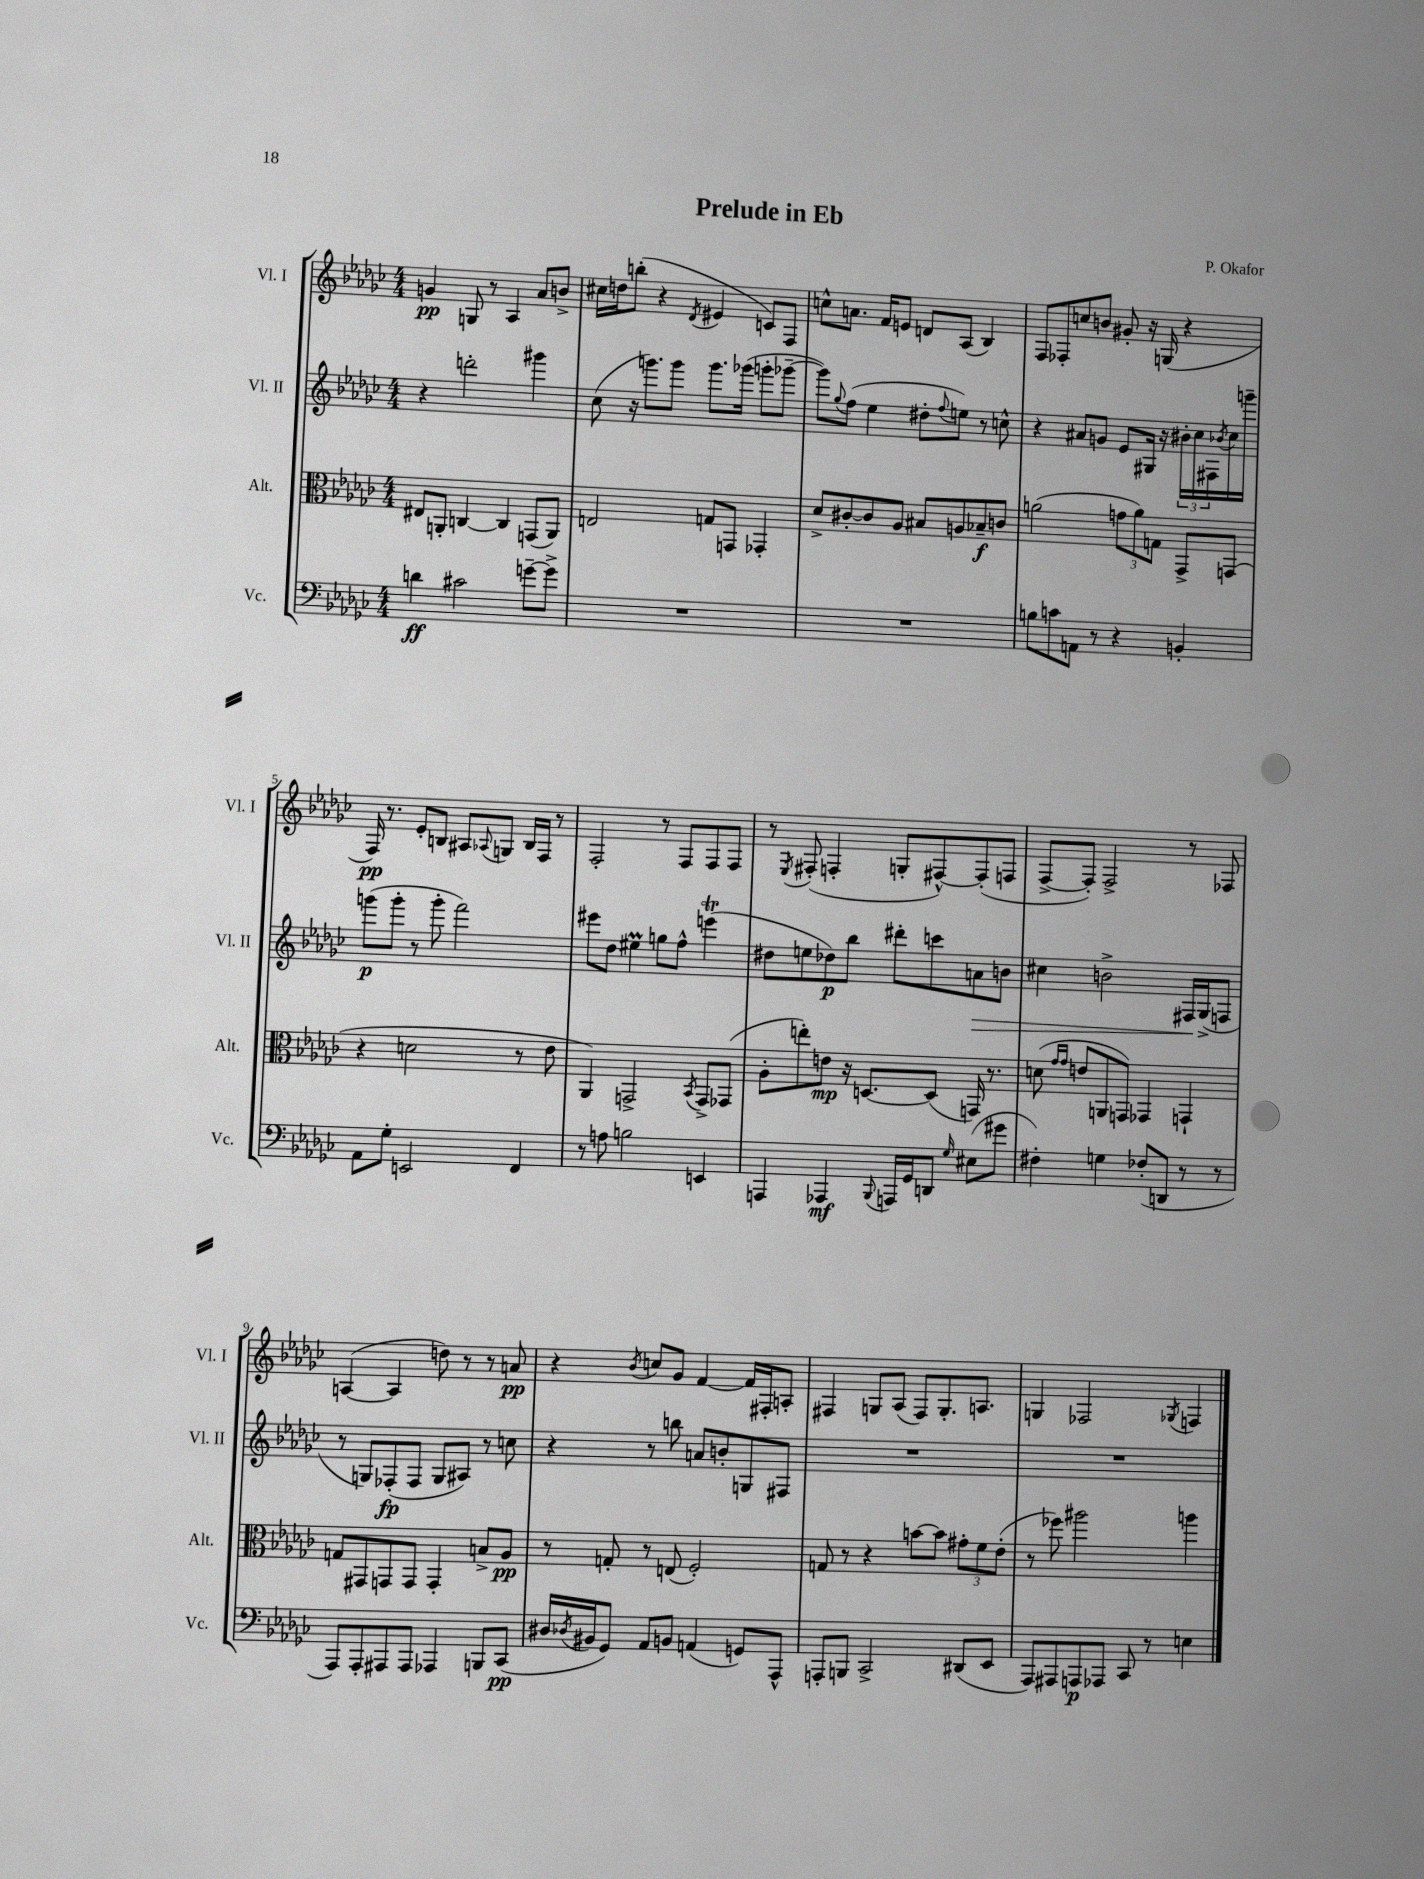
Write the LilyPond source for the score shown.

\header { title = "Prelude in Eb" composer = "P. Okafor" }
<<
\new StaffGroup <<
\new Staff = "s0" \with { instrumentName = "Vl. I" shortInstrumentName = "Vl. I" } {
    \clef treble \key ges \major \numericTimeSignature \time 4/4
    g'4\pp g8 r8 aes4 aes'8 b'8-> |
    cis''16 d''16 b''8-.( r4 \acciaccatura { des'8 } eis'4 c'8) f8 |
    c''8-^ a'8. f'16 e'8 d'8 aes8( bes4) |
    f8 fes8-. c''8 b'8 gis'8-. r16 g16( r4 |
    f16\pp) r8. ees'8-. b8 ais8 \appoggiatura { aes8 } g8 b16 f16 r8 |
    f2-. r8 f8 f8 f8 |
    r8 \acciaccatura { ees8 } fis8-.( f4-. g8-. fis8~-^) fis8-.( f8 |
    f8~-> f8-.) f2-> r8 fes8 |
    a4~( a4 d''8) r8 r8 a'8\pp |
    r4 \acciaccatura { bes'8 } c''8 ges'8 f'4~ f'16 fis16-. a8-. |
    fis4 g8 aes8( fis8) g8.-. a8. |
    g4 fes2 \acciaccatura { ges8 } f4 \bar "|." |
}
\new Staff = "s1" \with { instrumentName = "Vl. II" shortInstrumentName = "Vl. II" } {
    \clef treble \key ges \major \numericTimeSignature \time 4/4
    r4 d'''2-. gis'''4 |
    ces''8( r16 g'''8.) g'''8 g'''8. ges'''16( g'''8-. ges'''8~-- |
    ges'''8) \appoggiatura { ges''8 } f''8( ees''4 dis''8-. \appoggiatura { f''8 } e''8) r8 c''8-^ |
    r4 ais'8 g'8 ees'8 gis16 r16 \tuplet 3/2 { bis'16-. ces''16 fis16 } \acciaccatura { bes'8 } ces''16 g'''16-- |
    g'''8\p( g'''8-. r8 g'''8-. f'''2) |
    eis'''8 des''8 eis''4\prall g''8 f''8-^ e'''4\trill( |
    dis''8 e''8 des''8\p) bes''8 dis'''8-. c'''8 a'8\> b'8 |
    cis''4 b'2-> fis16\! ges16->( f8 |
    r8 g8) fes8-.\fp( fes8 g8 ais8) r8 c''8 |
    r4 r8 b''8 a'8 b'8-. g8 fis8 |
    R1 |
    R1 \bar "|." |
}
\new Staff = "s2" \with { instrumentName = "Alt." shortInstrumentName = "Alt." } {
    \clef alto \key ges \major \numericTimeSignature \time 4/4
    eis8 a,8-. c4~ c4 g,8( a,8) |
    e2 g8 g,8 ges,4-. |
    des'8-> cis'8~-. cis'8 aes8 bis8 a8 bes8--\f c'8 |
    a'2( \tuplet 3/2 { g'8 a'8) g8 } ges,8-> g,8( |
    r4 d'2 r8 ees'8 |
    aes,4) g,2-> \acciaccatura { bes,8 } g,8-> ges,8( |
    aes8-. e''8-.) e'8\mp r16 d8.~ d8( g,16) r8. |
    d'8( \grace { ges'16 ges'16 } e'8 a,8 g,8) ges,4 g,4-! |
    g8 gis,8 g,8 g,8 g,4-. b8-> aes8\pp |
    r8 g8-. r8 e8( f2-.) |
    g8 r8 r4 b'8~ b'8 \tuplet 3/2 { gis'8-. f'8 ees'8-.( } |
    r8 fes''8) ais''2 a''4 \bar "|." |
}
\new Staff = "s3" \with { instrumentName = "Vc." shortInstrumentName = "Vc." } {
    \clef bass \key ges \major \numericTimeSignature \time 4/4
    d'4\ff cis'2 g'8~-- g'8-> |
    R1 |
    R1 |
    b8 c'8 a,8 r8 r4 b,4-. |
    aes,8 ges8-. e,2 f,4 |
    r8 a8 b2 e,4 |
    a,,4 aes,,4\mf \appoggiatura { bes,,8 } a,,16 ges,16 d,8 \grace { ges16 } eis8( gis'8 |
    fis4-.) g4 fes8-.( d,8 r8 r8 |
    aes,,8) aes,,8-. ais,,8 ais,,8 aes,,4 b,,8 ces,8\pp( |
    dis16 \acciaccatura { des8 } bis,16 ges,8) aes,8 b,8 a,4( g,8) aes,,8-^ |
    a,,8-. b,,8 ces,2-> dis,8( ees,8 |
    aes,,8) ais,,8 a,,8\p aes,,8 ces,8 r8 e4 \bar "|." |
}
>>
>>
